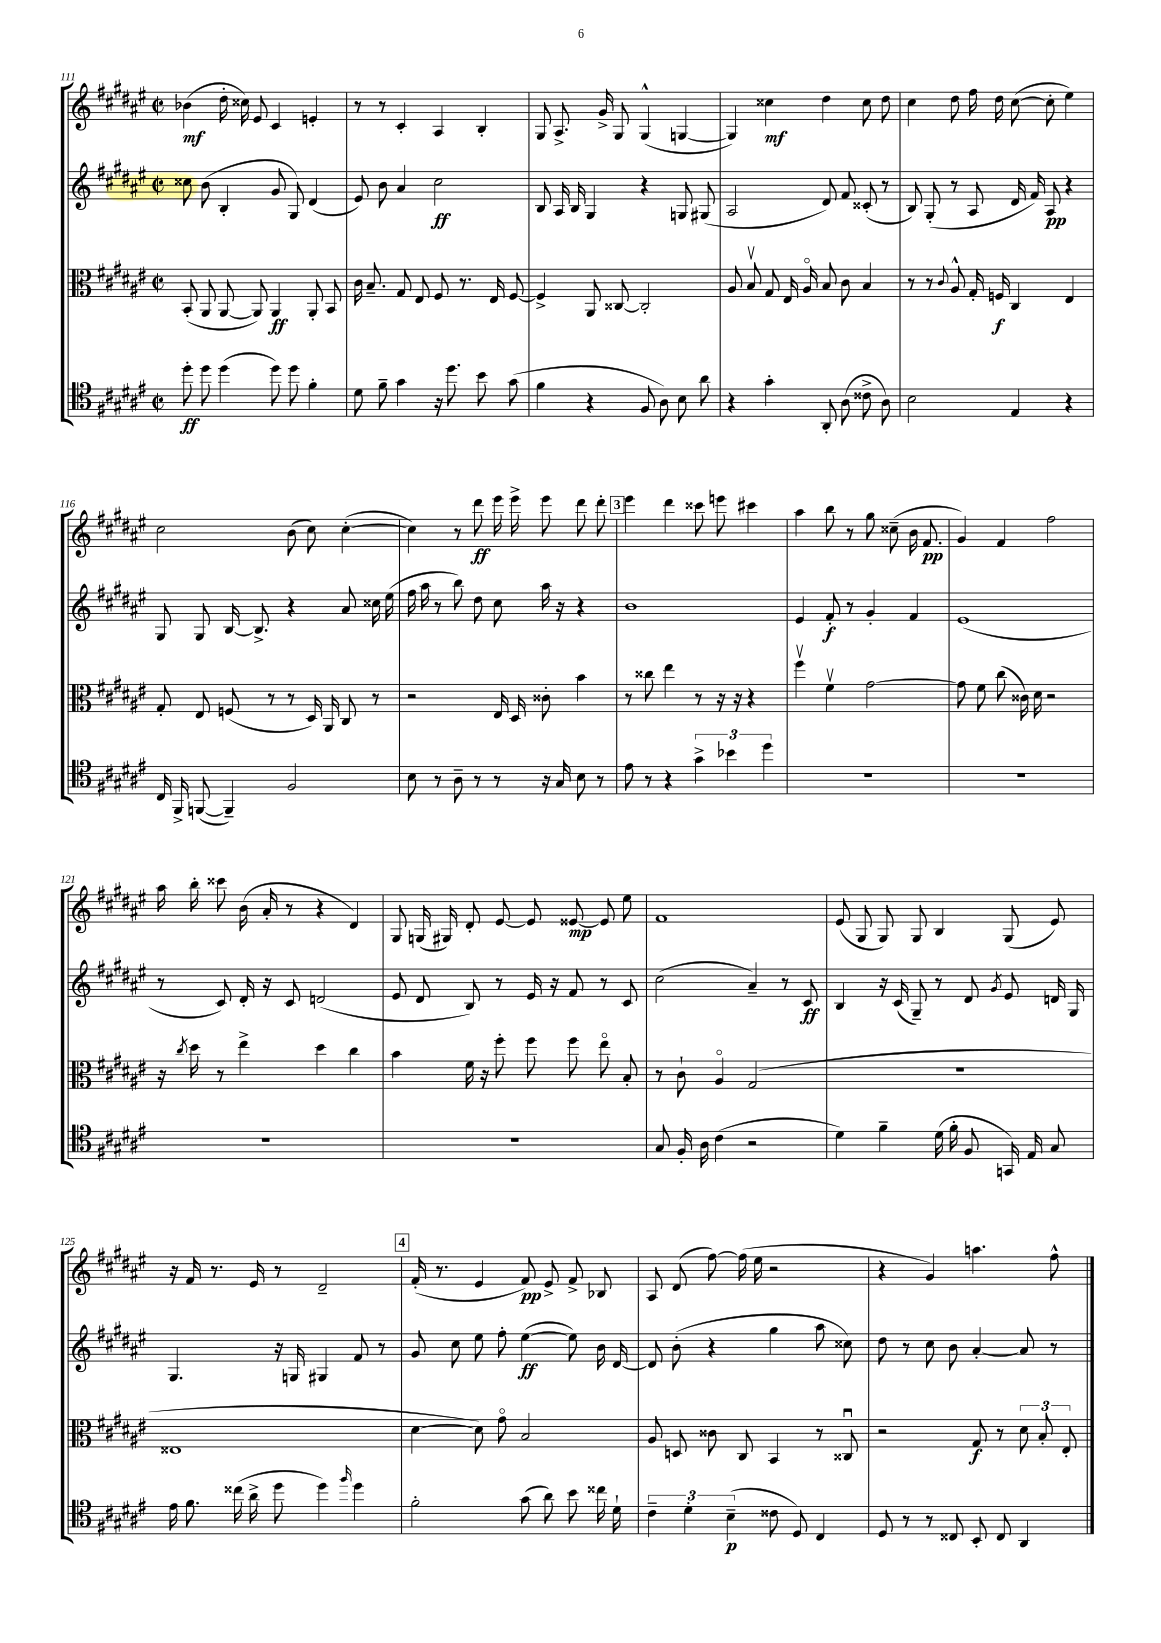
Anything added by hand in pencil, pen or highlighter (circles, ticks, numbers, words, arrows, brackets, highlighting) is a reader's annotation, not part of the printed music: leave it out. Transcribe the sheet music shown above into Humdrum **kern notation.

**kern	**kern	**kern	**kern
*staff4	*staff3	*staff2	*staff1
*clefC4	*clefC3	*clefG2	*clefG2
*k[f#c#g#d#a#e#]	*k[f#c#g#d#a#e#]	*k[f#c#g#d#a#e#]	*k[f#c#g#d#a#e#]
*M2/2	*M2/2	*M2/2	*M2/2
*met(c|)	*met(c|)	*met(c|)	*met(c|)
8dd#'	(8BB'	8cc##	(4b-
8dd#	8AA#	(8b	.
(4dd#	[8AA#	4B'	16dd#'
.	.	.	16cc##)
.	8AA#])	.	8e#
8dd#)	4AA#	8g#	4c#
8dd#	.	8G#)	.
4f#'	8AA#'	(4d#	4e'
.	8BB	.	.
=	=	=	=
8d#	16c#	8e#)	8r
.	8.B~	.	.
8f#~	.	8b	8r
4g#	8G#	4a#	4c#'
.	8E#	.	.
16r	8F#	2cc#	4A#
8.dd#	.	.	.
.	8.r	.	.
8b	.	.	4B'
.	16E#	.	.
(8g#	[8F#	.	.
=	=	=	=
4f#	4F#^]	8B	8G#
.	.	16A#	8.A#^
.	.	16B	.
4r	8AA#	4G#	.
.	.	.	16g#^
.	[8C##	.	8G#
8F#	2C##']	4r	(4G#^^
8A#)	.	.	.
8B	.	8G	[4G
8a#	.	(8G#	.
=	=	=	=
4r	8A#	2A#	4G])
.	8Bv	.	.
4g#'	8G#	.	4cc##
.	16E#	.	.
.	16A#o	.	.
8AA#'	8B	8d#)	4dd#
(8A#	8c#	8f#	.
8c##^	4B	(8c##'	8cc##
8A#)	.	8r	8dd#
=	=	=	=
2B	8r	8B)	4cc#
.	8r	(8G#'	.
.	8qqc#	.	.
.	8A#^^	8r	8dd#
.	16G#'	8A#	16ff#
.	16F	.	16dd#
4E#	4C#	16d#	([8cc#
.	.	16f#)	.
.	.	8A#	8cc#']
4r	4E#	4r	4ee#)
=	=	=	=
16C#	8G#'	8G#	2cc#
16FF#^	.	.	.
([8FF	8E#	8G#	.
4FF~])	(8F	[16B	.
.	.	8.B^]	.
.	8r	.	.
2F#	8r	4r	(8b
.	16D#)	.	8cc#)
.	16AA#	.	.
.	8C#	8a#	([4cc#'
.	8r	16cc##	.
.	.	(16ee#	.
=	=	=	=
8B	2r	16ff#	4cc#])
.	.	16aa#	.
8r	.	8r	.
8A#~	.	8bb)	8r
8r	.	8dd#	8ddd#
8r	16E#	8cc#	16eee#
.	16D#	.	16eee#^
16r	8c##'	16aa#	8eee#
16G#	.	16r	.
8B	4b	4r	8ddd#
8r	.	.	8ddd#'
=	=	=	=
8e#	8r	1b	4eee#
8r	8cc##	.	.
4r	4ee#	.	4ddd#
6g#^	8r	.	8ccc##
.	16r	.	8eee
6b-	.	.	.
.	16r	.	.
.	4r	.	4ccc#
6dd#	.	.	.
=	=	=	=
1r	4ff#v	4e#	4aa#
.	4f#v	8f#'	8bb
.	.	8r	8r
.	[2g#	4g#'	8gg#
.	.	.	(8cc##~
.	.	4f#	16b
.	.	.	8.f#
=	=	=	=
1r	8g#]	(1e#	4g#)
.	8f#	.	.
.	(8cc#	.	4f#
.	16c##)	.	.
.	16d#	.	.
.	2r	.	2ff#
=	=	=	=
1r	16r	8r	16aa#
.	8qcc#	.	.
.	16dd#	.	16bb'
.	8r	8c#)	8ccc##
.	4ee#^	16d#'	(16b
.	.	16r	16a#'
.	.	8c#	8r
.	4dd#	(2d	4r
.	4cc#	.	4d#)
=	=	=	=
1r	4b	8e#	8G#
.	.	8d#	(16G
.	.	.	16G#)
.	16f#	8B)	8d#'
.	16r	.	.
.	8ff#'	8r	[8e#
.	8ff#	16e#	8e#]
.	.	16r	.
.	8ff#	8f#	[8e##
.	8ee#o	8r	8e##]
.	8B'	8c#	8ee#
=	=	=	=
8G#	8r	(2cc#	1f#
16F#'	8c#`	.	.
16A#	.	.	.
(4c#	4A#o	.	.
2r	(2G#	4a#~)	.
.	.	8r	.
.	.	8c#	.
=	=	=	=
4d#)	1r	4B	(8e#
.	.	.	8G#
4f#~	.	16r	8G#)
.	.	(16c#	.
.	.	8G#~)	8G#
(16d#	.	8r	4B
16f#'	.	.	.
8F#	.	8d#	.
.	.	8qg#	.
16GG)	.	8e#	(8G#
16E#	.	.	.
8G#	.	16d	8e#)
.	.	16G#	.
=	=	=	=
16e#	1E##	4.G#	16r
8.f#	.	.	16f#
.	.	.	8.r
(16cc##	.	.	.
16a#^	.	.	16e#
8dd#	.	16r	8r
.	.	16G	.
4dd#)	.	4G#	2d#~
16qqff#	.	.	.
4dd#	.	8f#	.
.	.	8r	.
=	=	=	=
2f#'	[4d#	8g#	(16f#'
.	.	.	8.r
.	.	8cc#	.
.	8d#])	8ee#	4e#
.	8g#o	8ff#'	.
(8g#	2B	([4ee#	8f#)
8a#)	.	.	8e#^
8b	.	8ee#])	8f#^
16cc##	.	16b	8B-
16d#`	.	[16d#	.
=	=	=	=
6c#~	8A#	8d#]	8A#
.	8D	(8b'	(8d#
6d#'	.	.	.
.	8c##	4r	[8ff#)
(6B~	.	.	.
.	8C#	.	(16ff#]
.	.	.	16ee#
8c##	4BB	4gg#	2r
8D#)	.	.	.
4C#	8r	8aa#	.
.	8C##u	8cc##)	.
=	=	=	=
8D#	2r	8dd#	4r
8r	.	8r	.
8r	.	8cc#	4g#)
8C##	.	8b	.
8BB'	8G#	[4a#'	4.aa
8C##	8r	.	.
4AA#	12d#	8a#]	.
.	12B'	.	.
.	.	8r	8ff#^^
.	12E#'	.	.
==	==	==	==
*-	*-	*-	*-
